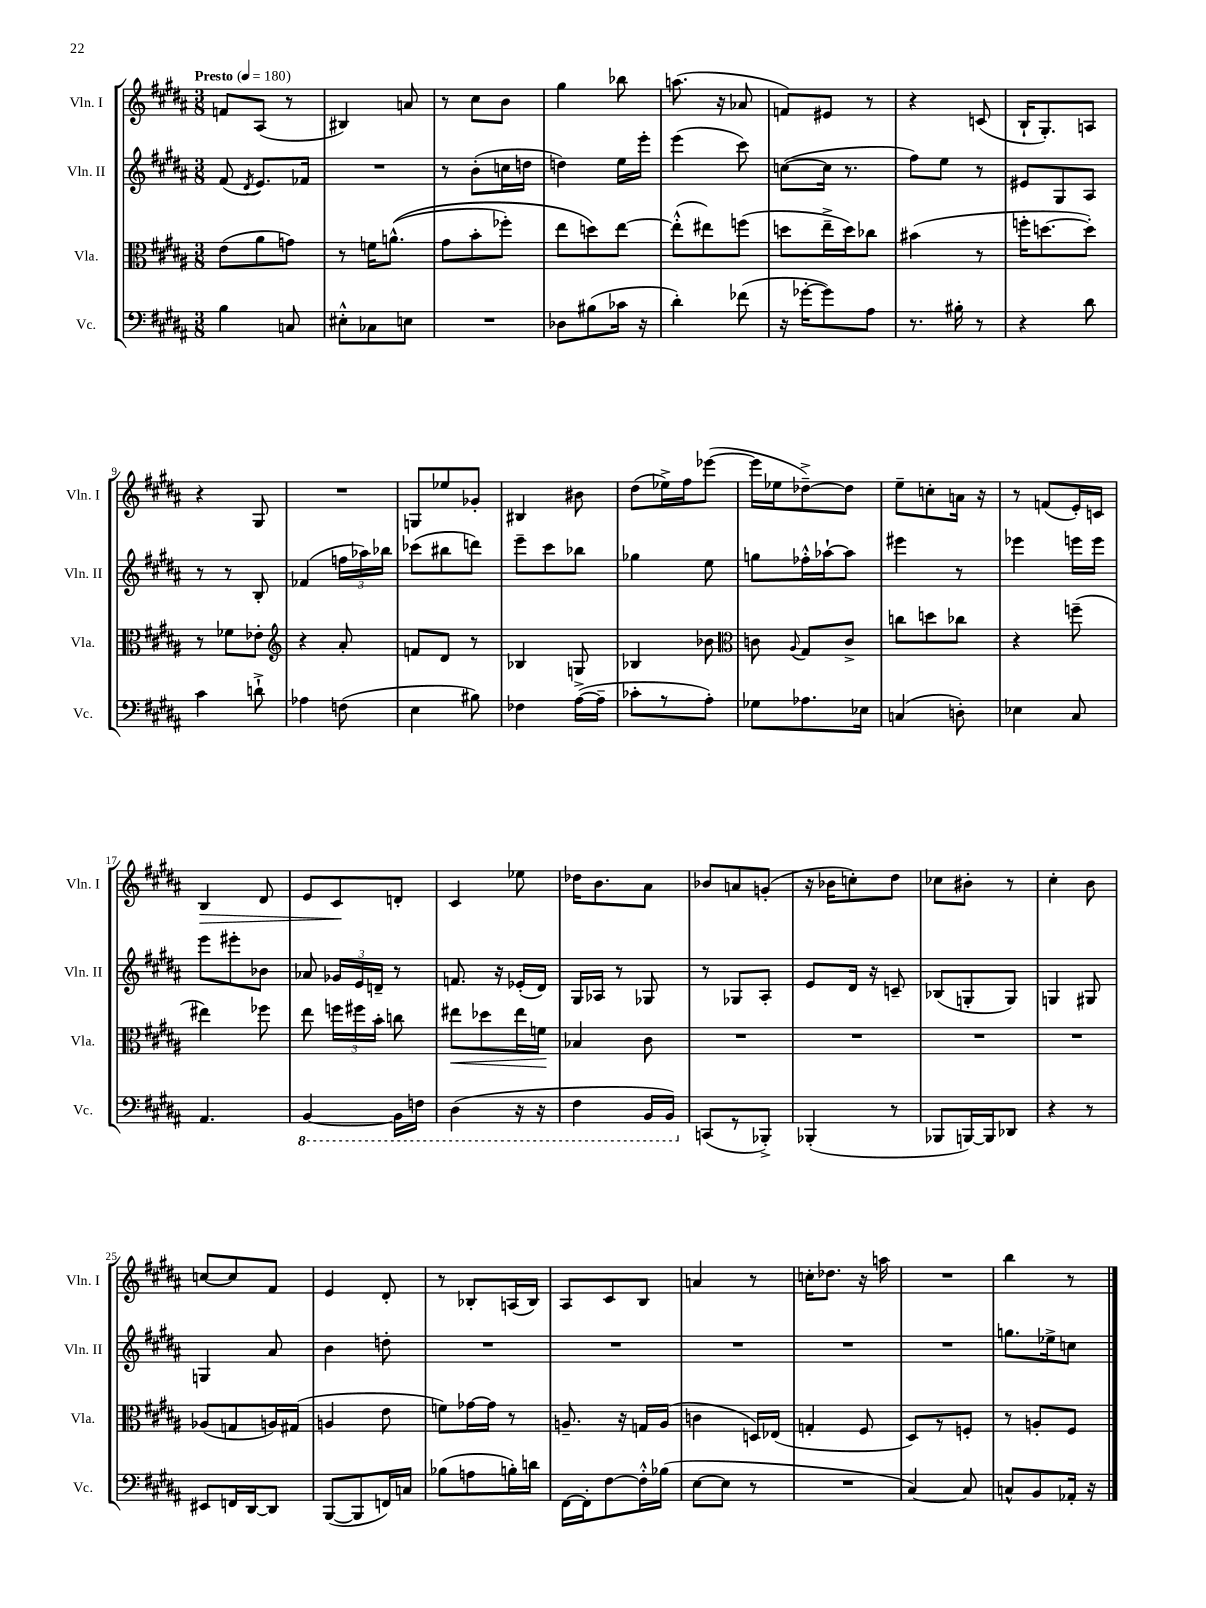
<<
\new StaffGroup <<
\new Staff = "s0" \with { instrumentName = "Vln. I" shortInstrumentName = "Vln. I" } {
    \clef treble \key b \major \numericTimeSignature \time 3/8 \tempo "Presto" 4 = 180
    \autoBeamOff f'8[ ais8]( r8 |
    bis4) a'8 |
    r8 cis''8[ b'8] |
    gis''4 bes''8 |
    a''8.( r16 aes'8 |
    f'8[) eis'8] r8 |
    r4 c'8( |
    b16[-! gis8.-.) a8] |
    r4 gis8 |
    R4. |
    g8[ ees''8 ges'8]-. |
    bis4 bis'8 |
    dis''8[( ees''16->) fis''16 ees'''8]~( |
    ees'''16[ ees''16 des''8~--->) des''8] |
    e''8[-- c''8-. a'16] r16 |
    r8 f'8[( e'16-.) c'16] |
    b4\> dis'8 |
    e'8[ cis'8\! d'8]-. |
    cis'4 ees''8 |
    des''16[ b'8. ais'8] |
    bes'8[ a'8 g'8]-.( |
    r16 bes'16[ c''8-.) dis''8] |
    ces''8[ bis'8]-. r8 |
    cis''4-. b'8 |
    c''8[~ c''8 fis'8] |
    e'4 dis'8-. |
    r8 bes8[-. a16( bes16]) |
    ais8[ cis'8 b8] |
    a'4 r8 |
    c''16[-. des''8.] r16 a''16 |
    R4. |
    b''4 r8 \bar "|." |
}
\new Staff = "s1" \with { instrumentName = "Vln. II" shortInstrumentName = "Vln. II" } {
    \clef treble \key b \major \numericTimeSignature \time 3/8
    \autoBeamOff fis'8( \acciaccatura { dis'8 } e'8.[) fes'16] |
    R4. |
    r8 b'8[-.( c''16 d''16] |
    d''4) e''16[ e'''16]-. |
    e'''4( cis'''8) |
    c''8[~( c''16] r8. |
    fis''8[) e''8] r8 |
    eis'8[ gis8 ais8] |
    r8 r8 b8-. |
    fes'4( \tuplet 3/2 { f''16[ aes''16) bes''16] } |
    ces'''8[( bis''8 d'''8]) |
    e'''8[-- cis'''8 bes''8] |
    ges''4 e''8 |
    g''8[ fes''16-.-^ aes''16~-! aes''8] |
    eis'''4 r8 |
    ees'''4 e'''16[ e'''16] |
    e'''8[ eis'''8-. bes'8] |
    aes'8 \tuplet 3/2 { ges'16[ e'16 d'16]-- } r8 |
    f'8. r16 ees'16[-.( dis'16]) |
    gis16[ aes16] r8 ges8 |
    r8 ges8[ ais8]-. |
    e'8[ dis'16] r16 c'8-- |
    bes8[( g8-. g8]) |
    g4 gis8 |
    g4 ais'8 |
    b'4 d''8-. |
    R4. |
    R4. |
    R4. |
    R4. |
    R4. |
    g''8.[ ees''16-> c''8] \bar "|." |
}
\new Staff = "s2" \with { instrumentName = "Vla." shortInstrumentName = "Vla." } {
    \clef alto \key b \major \numericTimeSignature \time 3/8
    \autoBeamOff e'8[( ais'8 g'8]) |
    r8 f'16[ a'8.]-^(\( |
    gis'8[ b'8-. fes''8]-.) |
    e''8[ d''8\) e''8]~ |
    e''8[-.-^( eis''8) f''8]( |
    d''8[ e''16---> d''16) ces''8] |
    bis'4( r8 |
    f''16[-. d''8.~ d''8]-.) |
    r8 fes'8[ ees'8]-. |
    \clef treble r4 ais'8-. |
    f'8[ dis'8] r8 |
    bes4 g8 |
    bes4 bes'8 |
    \clef alto c'8 \appoggiatura { ais8 } gis8[ c'8]-> |
    c''8[ d''8 ces''8] |
    r4 f''8--( |
    eis''4) fes''8 |
    e''8 \tuplet 3/2 { f''16[ fis''16 b'16]-. } c''8 |
    eis''8[\< des''8 eis''16 f'16]\! |
    bes4 cis'8 |
    R4. |
    R4. |
    R4. |
    R4. |
    aes8[( g8 a16) gis16]( |
    a4 e'8 |
    f'8[) ges'16~ ges'16] r8 |
    a8.-- r16 g16[ a16]( |
    c'4 d16[) ees16]( |
    g4-. fis8 |
    dis8[) r8 f8]-. |
    r8 a8[-. fis8] \bar "|." |
}
\new Staff = "s3" \with { instrumentName = "Vc." shortInstrumentName = "Vc." } {
    \clef bass \key b \major \numericTimeSignature \time 3/8
    \autoBeamOff b4 c8 |
    eis8[-.-^ ces8 e8] |
    R4. |
    des8[ bis8( ces'16] r16 |
    dis'4-.) fes'8( |
    r16 ges'16[~-. ges'8) ais8] |
    r8. bis16-. r8 |
    r4 dis'8 |
    cis'4 d'8-!-> |
    aes4 f8( |
    e4 bis8) |
    fes4 ais16[~->( ais16]-- |
    ces'8[-. r8 ais8]-.) |
    ges8[ aes8. ees16] |
    c4( d8-.) |
    ees4 cis8 |
    ais,4. |
    \ottava #-1 b,,4~ b,,16[ f,16] |
    dis,4( r16 r16 |
    fis,4 b,,16[ b,,16]) \ottava #0 |
    c,8[( r8 bes,,8]-.->) |
    bes,,4-.( r8 |
    bes,,8[ b,,16~) b,,16 des,8] |
    r4 r8 |
    eis,8[ f,16 dis,16~ dis,8] |
    b,,8[~( b,,8 f,16) c16] |
    bes8[( a8 b16-.) d'16] |
    fis,16[~ fis,16-. fis8~ fis16-.-^ bes16]( |
    e8[~ e8] r8 |
    R4. |
    cis4~) cis8 |
    c8[-^ b,8 aes,16]-. r16 \bar "|." |
}
>>
>>
